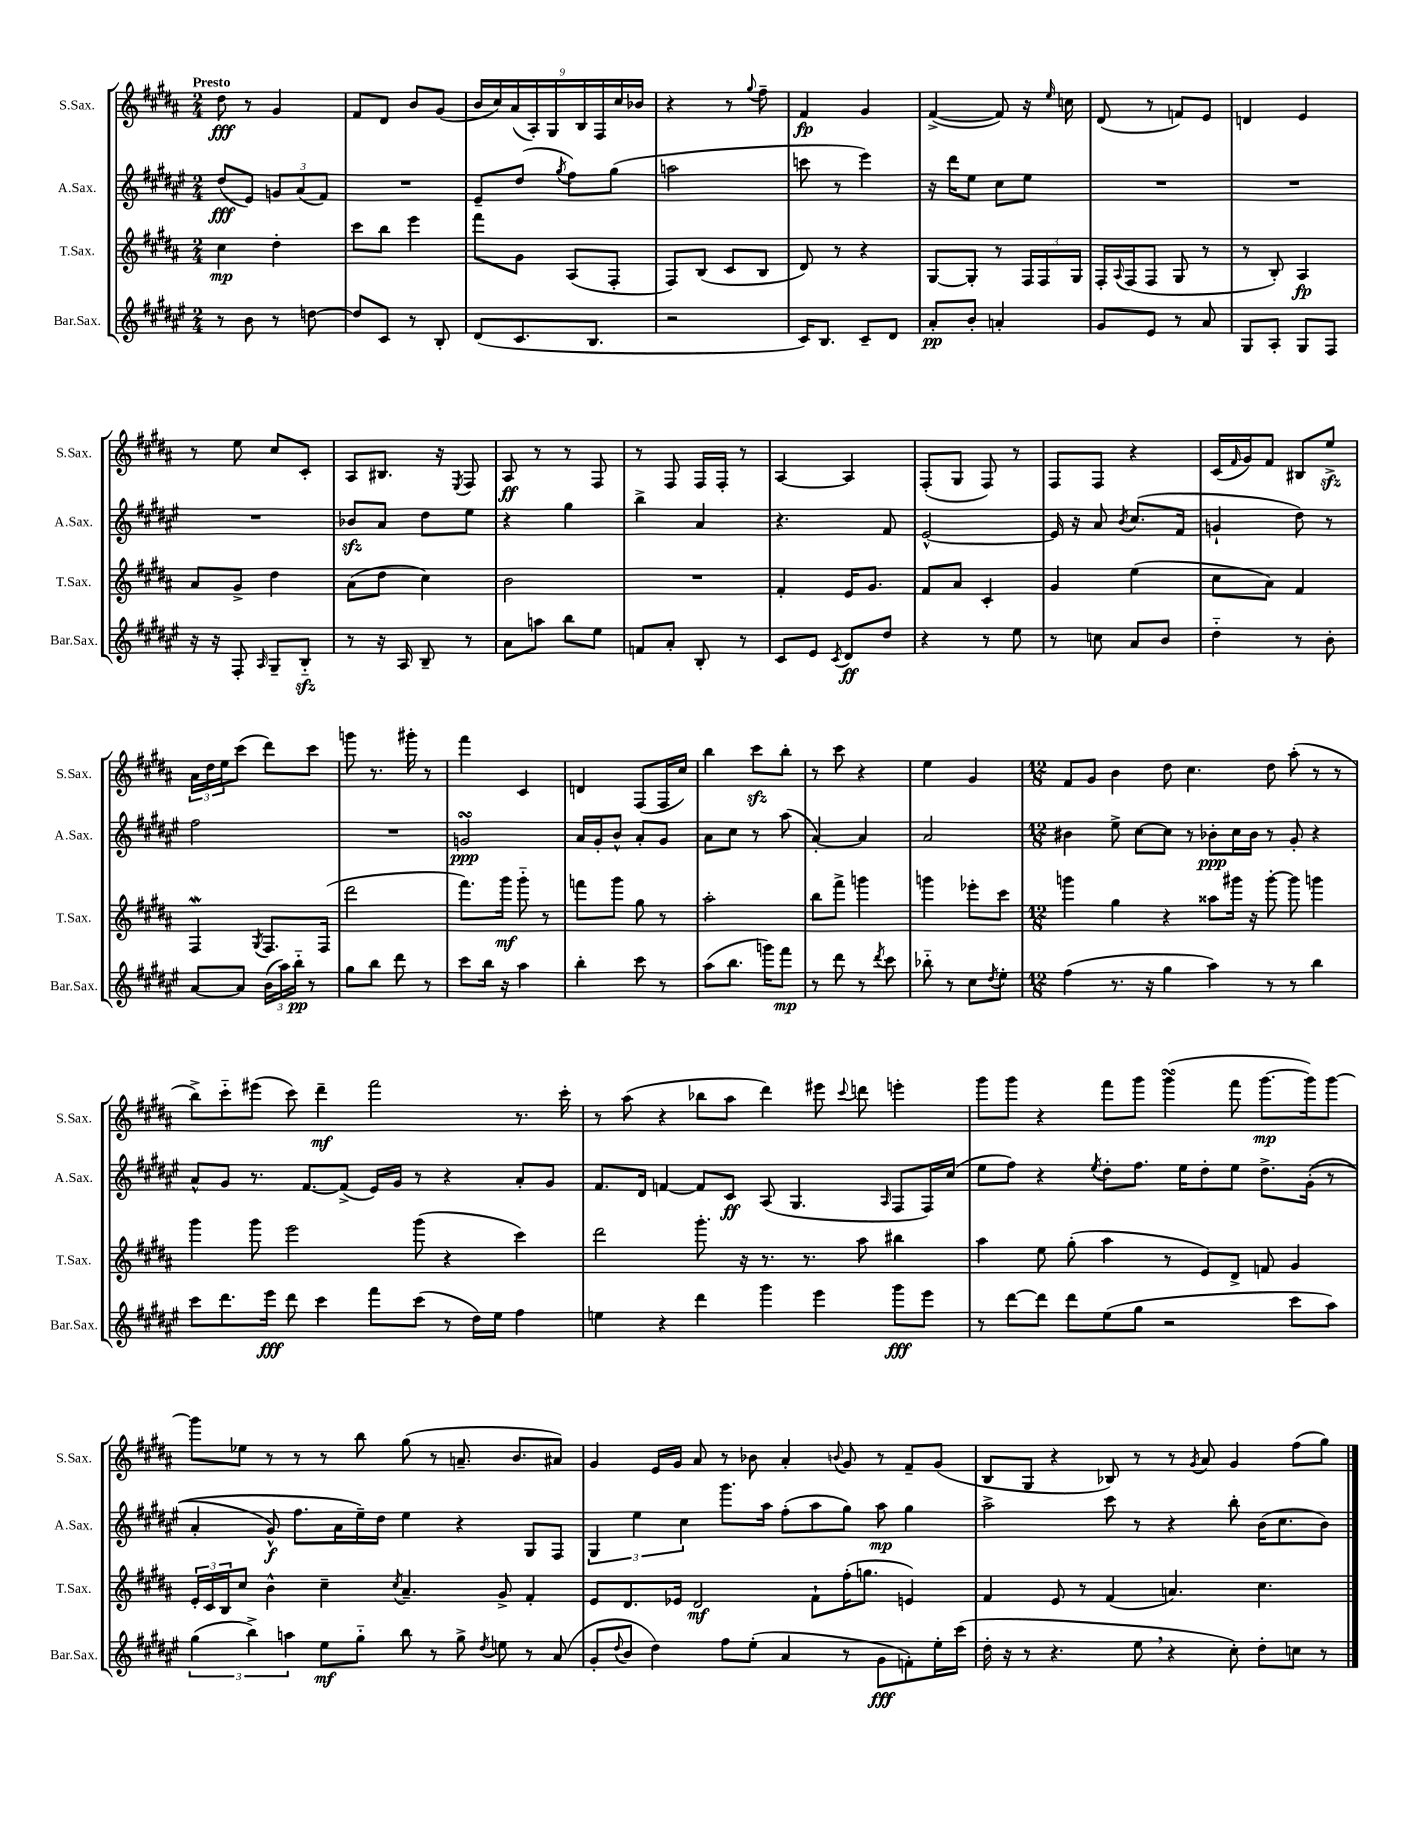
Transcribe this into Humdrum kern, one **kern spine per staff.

**kern	**dynam	**kern	**dynam	**kern	**dynam	**kern	**dynam
*part4	*part4	*part3	*part3	*part2	*part2	*part1	*part1
*staff4	*staff4	*staff3	*staff3	*staff2	*staff2	*staff1	*staff1
*I"Bar.Sax.	*	*I"T.Sax.	*	*I"A.Sax.	*	*I"S.Sax.	*
*I'Bar.Sax.	*	*I'T.Sax.	*	*I'A.Sax.	*	*I'S.Sax.	*
*clefG2	*	*clefG2	*	*clefG2	*	*clefG2	*
*k[f#c#g#d#a#e#]	*	*k[f#c#g#d#a#]	*	*k[f#c#g#d#a#e#]	*	*k[f#c#g#d#a#]	*
*M2/4	*	*M2/4	*	*M2/4	*	*M2/4	*
=1	=1	=1	=1	=1	=1	=1	=1
!	!	!	!	!	!	!LO:TX:a:B:t=Presto	!
8r	.	4cc#\	mp	(8dd#/L	fff	8dd#\	fff
8b\	.	.	.	8e#/J)	.	8r	.
8r	.	4dd#'\	.	12gn/L	.	4g#/	.
.	.	.	.	(12a#/	.	.	.
[8ddn\	.	.	.	.	.	.	.
.	.	.	.	12f#/J)	.	.	.
=2	=2	=2	=2	=2	=2	=2	=2
8dd/L]	.	8ccc#\L	.	2r	.	8f#/L	.
8c#/J	.	8bb\J	.	.	.	8d#/J	.
8r	.	4eee\	.	.	.	8b/L	.
8B'/	.	.	.	.	.	(8g#/J	.
=3	=3	=3	=3	=3	=3	=3	=3
(8d#/L	.	8fff#\L	.	8e#~/L	.	18b/LL	.
.	.	.	.	.	.	18cc#/)	.
.	.	.	.	.	.	(18a#/	.
8.c#/	.	8g#\J	.	(8dd#/J	.	.	.
.	.	.	.	.	.	18A#'/)	.
.	.	.	.	.	.	18G#/	.
.	.	.	.	8qgg#/	.	.	.
.	.	(8A#/L	.	8ff#\L)	.	.	.
.	.	.	.	.	.	18B/	.
8.B/J	.	.	.	.	.	.	.
.	.	.	.	.	.	18F#/	.
.	.	8F#'/J	.	(8gg#\J	.	.	.
.	.	.	.	.	.	18cc#/	.
.	.	.	.	.	.	18b-X/JJ	.
=4	=4	=4	=4	=4	=4	=4	=4
2r	.	8F#/L)	.	2aan\	.	4r	.
.	.	(8B/J	.	.	.	.	.
.	.	8c#/L	.	.	.	8r	.
.	.	.	.	.	.	8qqgg#/	.
.	.	8B/J	.	.	.	8ff#~\	.
=5	=5	=5	=5	=5	=5	=5	=5
16c#/KL)	.	8d#/)	.	8cccn\	.	4f#/	fp
8.B/J	.	.	.	.	.	.	.
.	.	8r	.	8r	.	.	.
8c#~/L	.	4r	.	4eee#\)	.	4g#/	.
8d#/J	.	.	.	.	.	.	.
=6	=6	=6	=6	=6	=6	=6	=6
8a#'/L	pp	[8G#/L	.	16r	.	([4f#^/	.
.	.	.	.	16ddd#\KL	.	.	.
8b'/J	.	8G#'/J]	.	8ee#\J	.	.	.
4an'/	.	8r	.	8cc#\L	.	8f#/])	.
.	.	24F#/LL	.	8ee#\J	.	16r	.
.	.	24F#/	.	.	.	.	.
.	.	.	.	.	.	16qqee/	.
.	.	.	.	.	.	16ccn\	.
.	.	24G#/JJ	.	.	.	.	.
=7	=7	=7	=7	=7	=7	=7	=7
8g#/L	.	16F#'/LL	.	2r	.	(8d#/	.
.	.	8qqA#/	.	.	.	.	.
.	.	(16F#/J	.	.	.	.	.
8e#/J	.	8F#/J	.	.	.	8r	.
8r	.	8G#/	.	.	.	8fn/L)	.
8a#/	.	8r	.	.	.	8e/J	.
=8	=8	=8	=8	=8	=8	=8	=8
8G#/L	.	8r	.	2r	.	4dn/	.
8A#'/J	.	8B'/)	.	.	.	.	.
8G#/L	.	4A#/	fp	.	.	4e/	.
8F#/J	.	.	.	.	.	.	.
!!LO:LB:g=z
=9	=9	=9	=9	=9	=9	=9	=9
16r	.	8a#/L	.	2r	.	8r	.
16r	.	.	.	.	.	.	.
8F#'/	.	8g#^/J	.	.	.	8ee\	.
16qqA#/	.	.	.	.	.	.	.
8G#~/L	.	4dd#\	.	.	.	8cc#/L	.
8Bzz/J	.	.	.	.	.	8c#'/J	.
=10	=10	=10	=10	=10	=10	=10	=10
8r	.	(8a#\L	.	8b-Xzz/L	.	8A#/L	.
16r	.	8dd#\J	.	8a#/J	.	8.B#X/J	.
16A#/	.	.	.	.	.	.	.
8B~/	.	4cc#\)	.	8dd#\L	.	.	.
.	.	.	.	.	.	16r	.
.	.	.	.	.	.	8qE/	.
8r	.	.	.	8ee#\J	.	8F#/	.
=11	=11	=11	=11	=11	=11	=11	=11
8a#\L	.	2b\	.	4r	.	8A#/	ff
8aan\J	.	.	.	.	.	8r	.
8bb\L	.	.	.	4gg#\	.	8r	.
8ee#\J	.	.	.	.	.	8F#/	.
=12	=12	=12	=12	=12	=12	=12	=12
8fn/L	.	2r	.	4bb^\	.	8r	.
8a#'/J	.	.	.	.	.	8F#/	.
8B'/	.	.	.	4a#/	.	16F#/LL	.
.	.	.	.	.	.	16F#'/JJ	.
8r	.	.	.	.	.	8r	.
=13	=13	=13	=13	=13	=13	=13	=13
8c#/L	.	4f#'/	.	4.r	.	[4A#/	.
8e#/J	.	.	.	.	.	.	.
8qc#/	.	.	.	.	.	.	.
8d#/L	ff	16e/KL	.	.	.	4A#/]	.
.	.	8.g#/J	.	.	.	.	.
8dd#/J	.	.	.	8f#/	.	.	.
=14	=14	=14	=14	=14	=14	=14	=14
4r	.	8f#/L	.	[2e#^^/	.	(8F#'/L	.
.	.	8a#/J	.	.	.	8G#/J	.
8r	.	4c#'/	.	.	.	8F#/)	.
8ee#\	.	.	.	.	.	8r	.
=15	=15	=15	=15	=15	=15	=15	=15
8r	.	4g#/	.	16e#/]	.	8F#/L	.
.	.	.	.	16r	.	.	.
8ccn\	.	.	.	8a#/	.	8F#/J	.
.	.	.	.	8qb/	.	.	.
8a#/L	.	(4ee\	.	(8.cc#/L	.	4r	.
8b/J	.	.	.	.	.	.	.
.	.	.	.	16f#/Jk	.	.	.
=16	=16	=16	=16	=16	=16	=16	=16
4dd#\	.	8cc#\L	.	4gn`/	.	(16c#/LL	.
.	.	.	.	.	.	16qqf#/	.
.	.	.	.	.	.	16g#/J)	.
.	.	8a#\J)	.	.	.	8f#/J	.
8r	.	4f#/	.	8dd#\)	.	8B#X/L	.
8b'\	.	.	.	8r	.	8eezz^/J	.
!!LO:LB:g=z
=17	=17	=17	=17	=17	=17	=17	=17
[8a#/L	.	4F#W/	.	2ff#\	.	24a#\LL	.
.	.	.	.	.	.	24dd#\	.
.	.	.	.	.	.	24ee\J	.
8a#/J]	.	.	.	.	.	(8ccc#\J	.
.	.	8qG#/	.	.	.	.	.
(24b\LL	.	8.F#/L	.	.	.	8ddd#\L)	.
24aa#\)	.	.	.	.	.	.	.
24bb\JJ	pp	.	.	.	.	.	.
8r	.	.	.	.	.	8ccc#\J	.
.	.	(16F#/Jk	.	.	.	.	.
=18	=18	=18	=18	=18	=18	=18	=18
8gg#\L	.	2ddd#\	.	2r	.	8gggn\	.
8bb\J	.	.	.	.	.	8.r	.
8ddd#\	.	.	.	.	.	.	.
.	.	.	.	.	.	16ggg#X'\	.
8r	.	.	.	.	.	8r	.
=19	=19	=19	=19	=19	=19	=19	=19
8ccc#\L	.	8.fff#\L)	.	2gnsSSs/	ppp	4fff#\	.
16bb\Jk	.	.	.	.	.	.	.
16r	.	16ggg#\Jk	mf	.	.	.	.
4aa#\	.	8ggg#\	.	.	.	4c#/	.
.	.	8r	.	.	.	.	.
=20	=20	=20	=20	=20	=20	=20	=20
4bb'\	.	8fffn\L	.	16a#/LL	.	4dn/	.
.	.	.	.	16g#'/J	.	.	.
.	.	8ggg#\J	.	8b^^/J	.	.	.
8ccc#\	.	8gg#\	.	8a#'/L	.	(8F#/L	.
8r	.	8r	.	8g#/J	.	16F#/L	.
.	.	.	.	.	.	16cc#/JJ)	.
=21	=21	=21	=21	=21	=21	=21	=21
(8aa#\L	.	2aa#'\	.	8a#\L	.	4bb\	.
8.bb\J	.	.	.	8cc#\J	.	.	.
.	.	.	.	8r	.	8ccc#zz\L	.
16gggn\KL)	.	.	.	.	.	.	.
8fff#\J	mp	.	.	(8aa#\	.	8bb'\J	.
=22	=22	=22	=22	=22	=22	=22	=22
8r	.	8bb\L	.	[4a#'/)	.	8r	.
8ddd#\	.	8fff#^\J	.	.	.	8ccc#\	.
8r	.	4gggn\	.	4a#/]	.	4r	.
8qddd#/	.	.	.	.	.	.	.
8ccc#\	.	.	.	.	.	.	.
=23	=23	=23	=23	=23	=23	=23	=23
8bb-X\	.	4gggn\	.	2a#/	.	4ee\	.
8r	.	.	.	.	.	.	.
8cc#\L	.	8eee-X'\L	.	.	.	4g#/	.
8qdd#/	.	.	.	.	.	.	.
8ee#'\J	.	8ccc#\J	.	.	.	.	.
=24	=24	=24	=24	=24	=24	=24	=24
*M12/8	*	*M12/8	*	*M12/8	*	*M12/8	*
(4ff#\	.	4gggn\	.	4b#X\	.	8f#/L	.
.	.	.	.	.	.	8g#/J	.
8.r	.	4gg#\	.	8ee#^\	.	4b\	.
.	.	.	.	[8cc#\L	.	.	.
16r	.	.	.	.	.	.	.
4gg#\	.	4r	.	8cc#\J]	.	8dd#\	.
.	.	.	.	8r	.	4.cc#\	.
4aa#\)	.	8aa##X\L	.	8b-X'\L	ppp	.	.
.	.	16ggg#X\Jk	.	16cc#\L	.	.	.
.	.	16r	.	16b-\JJ	.	.	.
8r	.	[8ggg#'\	.	8r	.	8dd#\	.
8r	.	8ggg#\]	.	8g#'/	.	(8aa#'\	.
4bb\	.	4gggn\	.	4r	.	8r	.
.	.	.	.	.	.	8r	.
!!LO:LB:g=z
=25	=25	=25	=25	=25	=25	=25	=25
8ccc#\L	.	4ggg#\	.	8a#^^/L	.	8bb^\L)	.
8.ddd#\	.	.	.	8g#/J	.	8ccc#\	.
.	.	8ggg#\	.	8.r	.	(8eee#X\J	.
16eee#\Jk	fff	.	.	.	.	.	.
8ddd#\	.	2eee\	.	.	.	8ccc#\)	.
.	.	.	.	[8.f#/L	.	.	.
4ccc#\	.	.	.	.	.	4ddd#~\	mf
.	.	.	.	(8f#^/J]	.	.	.
8fff#\L	.	.	.	16e#/LL)	.	2fff#\	.
.	.	.	.	16g#/JJ	.	.	.
(8ccc#\J	.	(8ggg#\	.	8r	.	.	.
8r	.	4r	.	4r	.	.	.
16dd#\LL)	.	.	.	.	.	.	.
16ee#\JJ	.	.	.	.	.	.	.
4ff#\	.	4ccc#\)	.	8a#'/L	.	8.r	.
.	.	.	.	8g#/J	.	.	.
.	.	.	.	.	.	16ccc#'\	.
=26	=26	=26	=26	=26	=26	=26	=26
4een\	.	2ddd#\	.	8.f#/L	.	8r	.
.	.	.	.	.	.	(8aa#\	.
.	.	.	.	16d#/Jk	.	.	.
4r	.	.	.	[4fn/	.	4r	.
4ddd#\	.	8.ggg#'\	.	8f/L]	.	8bb-X\L	.
.	.	.	.	8c#/J	ff	8aa#\J	.
.	.	16r	.	.	.	.	.
4ggg#\	.	8.r	.	(8A#/	.	4ddd#\)	.
.	.	.	.	4.G#/	.	.	.
.	.	8.r	.	.	.	.	.
4eee#\	.	.	.	.	.	8eee#X\	.
.	.	.	.	.	.	8qqccc#/	.
.	.	8aa#\	.	.	.	8dddn\	.
.	.	.	.	16qqA#/	.	.	.
8ggg#\L	fff	4bb#X\	.	8F#/L	.	4eeen'\	.
8eee#\J	.	.	.	16F#/L)	.	.	.
.	.	.	.	(16cc#/JJ	.	.	.
=27	=27	=27	=27	=27	=27	=27	=27
8r	.	4aa#\	.	8ee#\L	.	8ggg#\L	.
[8ddd#\L	.	.	.	8ff#\J)	.	8ggg#\J	.
8ddd#\J]	.	8ee\	.	4r	.	4r	.
8ddd#\L	.	(8gg#'\	.	.	.	.	.
.	.	.	.	8qee#/	.	.	.
(8ee#\	.	4aa#\	.	8dd#'\L	.	8fff#\L	.
8gg#\J	.	.	.	8.ff#\J	.	8ggg#\J	.
2r	.	8r	.	.	.	(4ggg#sSSS\	.
.	.	.	.	16ee#\KL	.	.	.
.	.	8e/L)	.	8dd#'\	.	.	.
.	.	8d#^/J	.	8ee#\J	.	8fff#\	.
.	.	8fn/	.	8.dd#^\L	.	[8.ggg#\L	mp
8ccc#\L	.	4g#/	.	.	.	.	.
.	.	.	.	((16g#'\Jk	.	16ggg#\k])	.
8aa#\J)	.	.	.	8r	.	[8ggg#\J	.
!!LO:LB:g=z
=28	=28	=28	=28	=28	=28	=28	=28
(6gg#\	.	24e'/LL	.	4a#'/	.	8ggg#\L]	.
.	.	24c#/	.	.	.	.	.
.	.	24B/J	.	.	.	.	.
.	.	8cc#/J	.	.	.	8ee-X\J	.
6bb^\)	.	.	.	.	.	.	.
.	.	4b^^\	.	8g#^^/)	f	8r	.
6aan\	.	.	.	.	.	.	.
.	.	.	.	8.ff#\L	.	8r	.
8ee#\L	mf	4cc#~\	.	.	.	8r	.
.	.	.	.	16a#\L	.	.	.
8gg#\J	.	.	.	16ee#~\)	.	8bb\	.
.	.	.	.	16dd#\JJ	.	.	.
.	.	8qcc#/	.	.	.	.	.
8bb\	.	4.a#~/	.	4ee#\	.	(8gg#\	.
8r	.	.	.	.	.	8r	.
8gg#^\	.	.	.	4r	.	8.an~/	.
8qdd#/	.	.	.	.	.	.	.
8een\	.	8g#^/	.	.	.	.	.
.	.	.	.	.	.	8.b/L	.
8r	.	4f#'/	.	8G#/L	.	.	.
(8a#/	.	.	.	8F#/J	.	8a#X/J)	.
=29	=29	=29	=29	=29	=29	=29	=29
8g#'/L	.	8e/L	.	6G#/	.	4g#/	.
8qqdd#/	.	.	.	.	.	.	.
8b/J	.	8.d#/	.	.	.	.	.
.	.	.	.	6ee#\	.	.	.
4dd#\)	.	.	.	.	.	16e/LL	.
.	.	16e-X/Jk	.	.	.	16g#/JJ	.
.	.	.	.	6cc#\	.	.	.
.	.	2d#/	mf	.	.	8a#/	.
8ff#\L	.	.	.	8.ggg#\L	.	8r	.
(8ee#'\J	.	.	.	.	.	8b-X\	.
.	.	.	.	16aa#\Jk	.	.	.
4a#/	.	.	.	(8ff#'\L	.	4a#'/	.
.	.	8f#`\L	.	8aa#\	.	.	.
.	.	.	.	.	.	8qqbn/	.
8r	.	(16ff#'\K	.	8gg#\J)	.	8g#/	.
.	.	8.ggn\J	.	.	.	.	.
8g#\L	fff	.	.	8aa#\	mp	8r	.
8fn'\)	.	4en/)	.	4gg#\	.	8f#~/L	.
16ee#'\L	.	.	.	.	.	(8g#/J	.
(16ccc#\JJ	.	.	.	.	.	.	.
=30	=30	=30	=30	=30	=30	=30	=30
16dd#'\	.	4f#/	.	2aa#^\	.	8B/L	.
16r	.	.	.	.	.	.	.
8r	.	.	.	.	.	8G#/J	.
4.r	.	8e/	.	.	.	4r	.
.	.	8r	.	.	.	.	.
.	.	(4f#/	.	8ccc#\	.	8B-X/)	.
8ee#,\	.	.	.	8r	.	8r	.
4r	.	4.an/)	.	4r	.	8r	.
.	.	.	.	.	.	8qg#/	.
.	.	.	.	.	.	8a#/	.
8cc#'\)	.	.	.	8bb'\	.	4g#/	.
8dd#'\L	.	4.cc#\	.	(16b\KL	.	.	.
.	.	.	.	8.cc#\	.	.	.
8ccn\J	.	.	.	.	.	(8ff#\L	.
8r	.	.	.	8b\J)	.	8gg#\J)	.
==	==	==	==	==	==	==	==
*-	*-	*-	*-	*-	*-	*-	*-
